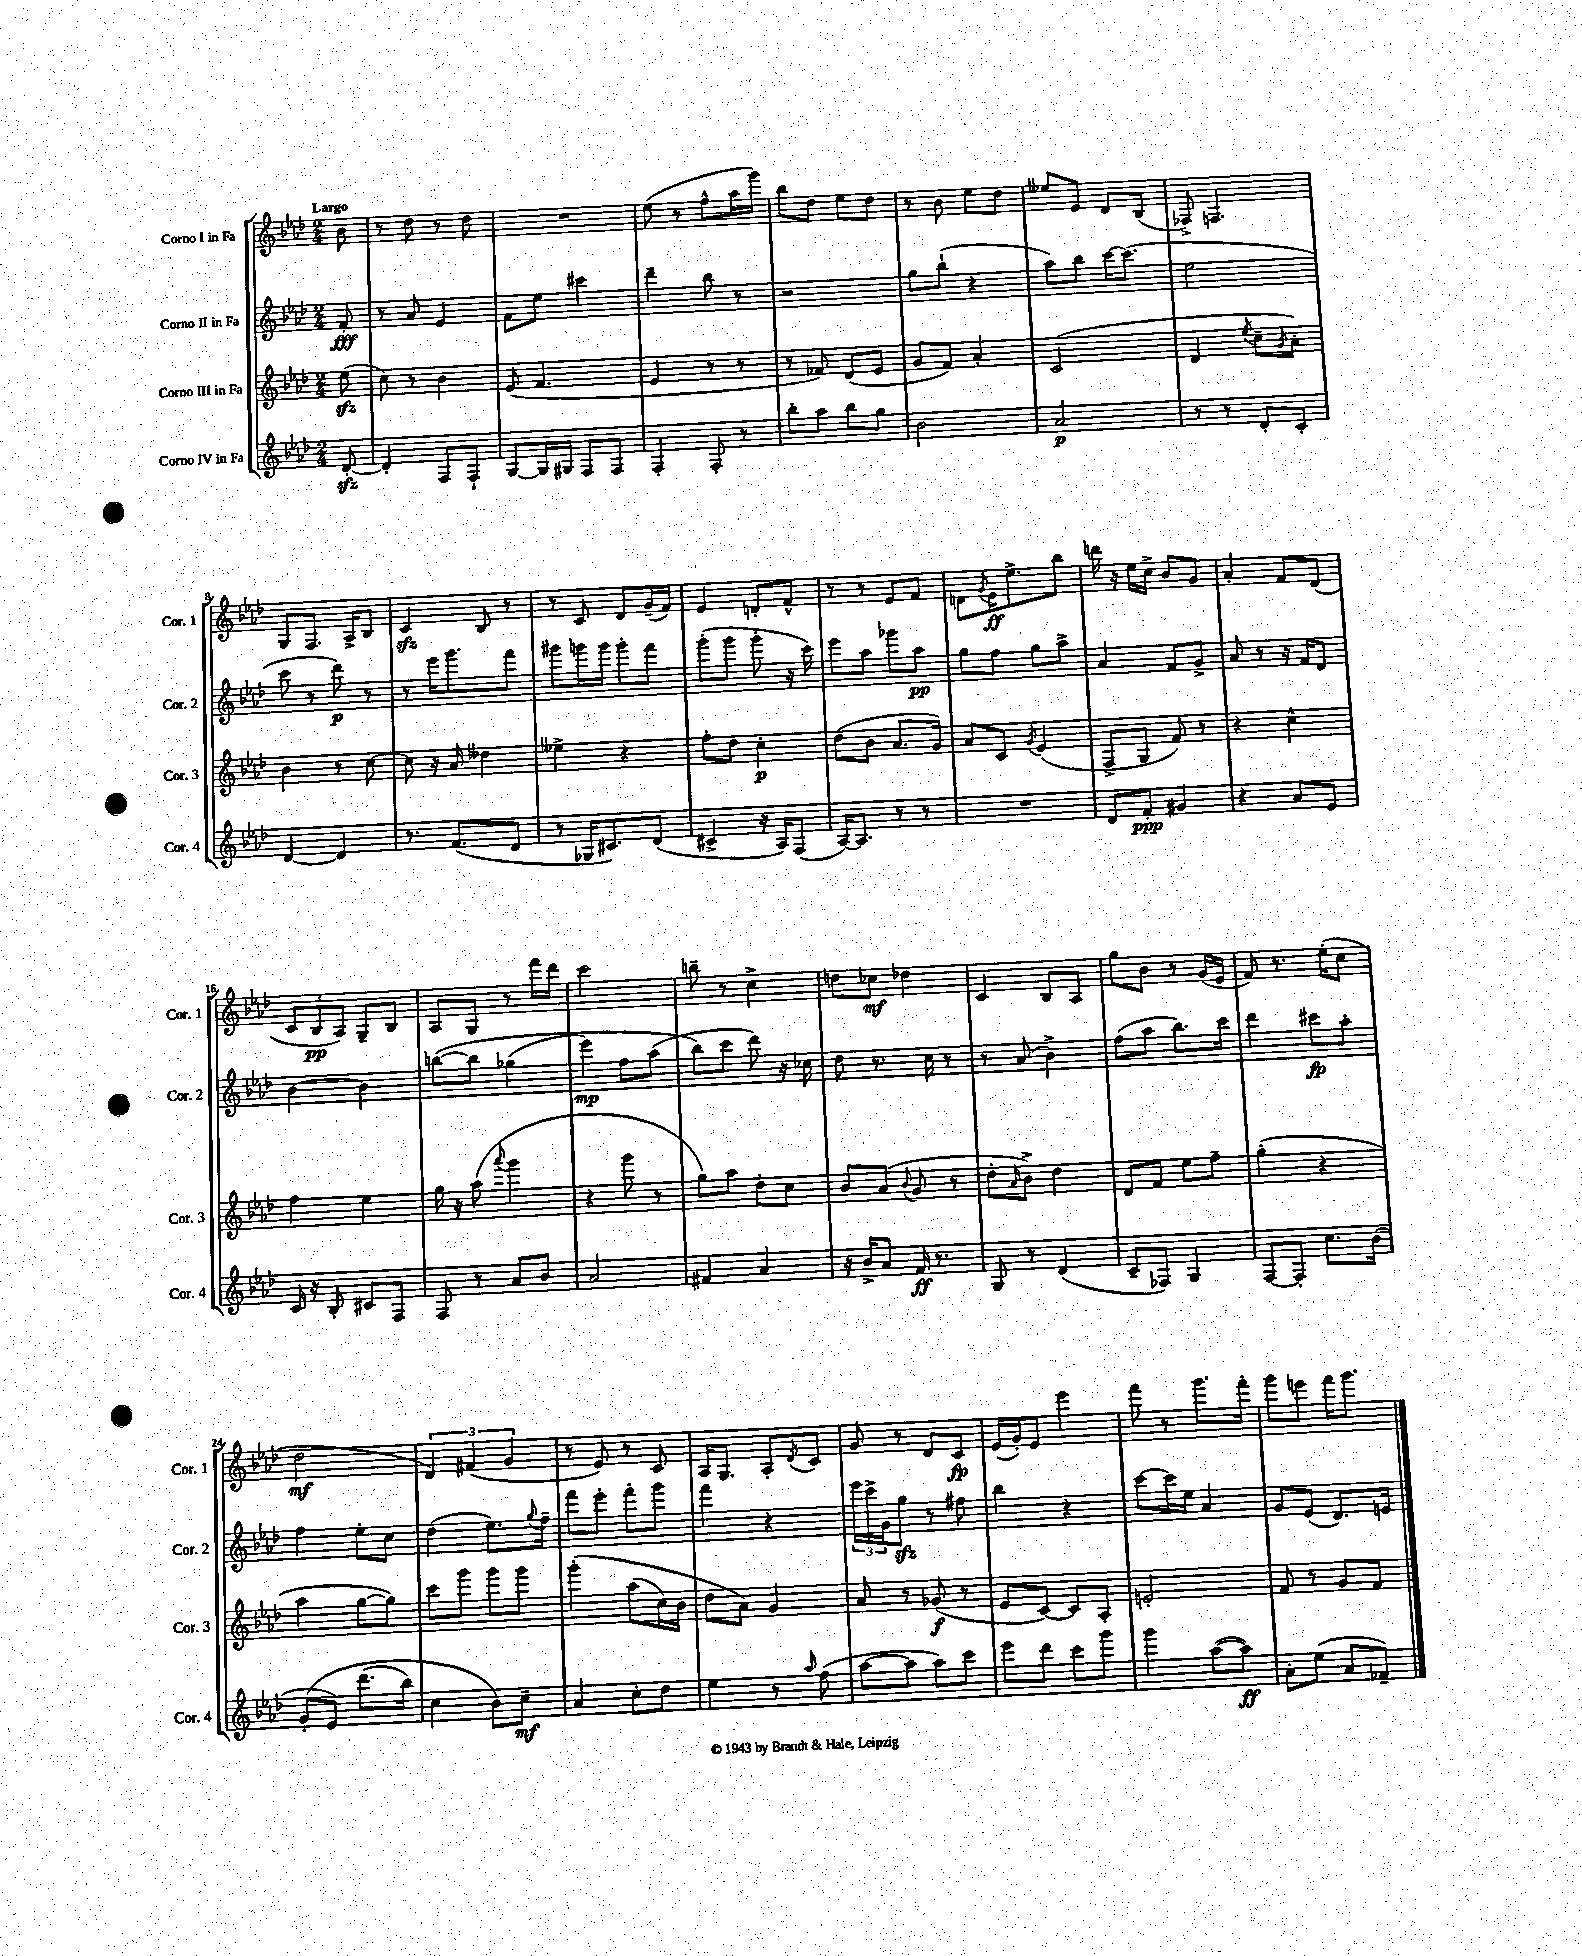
<<
\new StaffGroup <<
\new Staff = "s0" \with { instrumentName = "Corno I in Fa" shortInstrumentName = "Cor. 1" } {
    \clef treble \key aes \major \numericTimeSignature \time 2/4 \partial 8 \tempo "Largo"
    bes'8 |
    r8 des''8 r8 des''8 |
    R2 |
    ees''8( r8 f''8-^ aes''16 g'''16) |
    bes''8 des''8 ees''8 des''8 |
    r8 bes'8 ees''8 des''8 |
    eeses''8 ees'8 des'8 bes8( |
    fes8->) f4. |
    g8 f8. aes16-> bes8 |
    c'4\sfz bes8 r8 |
    r8 c'8 des'8 g'16--( f'16) |
    ees'4 d'8-. f'8-^ |
    r8 r8 ees'8 f'8 |
    d'8 \acciaccatura { g'8 } ees'16\ff ees''8.-> bes''8 |
    d'''16 r16 ees''16 c''16-> bes'8 g'8 |
    aes'4-. f'8 des'8( |
    \tuplet 3/2 { c'8 bes8\pp aes8) } g8-- bes8 |
    aes8 g8 r8 f'''16 des'''16 |
    c'''2 |
    b''8-- r8 c''4-> |
    d''8 ces''8\mf des''4 |
    c'4 bes8 aes8 |
    g''8 bes'8 r8 g'16( ees'16 |
    f'8) r8. ees''16-.( c''8 |
    des''2\mf |
    \tuplet 3/2 { des'4) fis'4( g'4 } |
    r8 ees'8) r8 c'8 |
    aes16 g8. aes8-. \acciaccatura { des'8 } c'8 |
    g'8 r8 des'8 c'8\fp |
    ees'16( g'16-.) ees'8 ees'''4 |
    f'''8 r8 g'''8. f'''16-. |
    g'''8 e'''8 f'''16 g'''8. \bar "|." |
}
\new Staff = "s1" \with { instrumentName = "Corno II in Fa" shortInstrumentName = "Cor. 2" } {
    \clef treble \key aes \major \numericTimeSignature \time 2/4 \partial 8
    f'8-.\fff |
    r8 aes'8 ees'4 |
    f'8 ees''8 cis'''4 |
    des'''4-- bes''8 r8 |
    r2 |
    g''8 bes''8-!( r4 |
    aes''8) bes''8 c'''16~ c'''8.( |
    ees''2 |
    c'''8 r8 des'''8\p) r8 |
    r8 ees'''16 g'''8. f'''8 |
    gis'''8 g'''16 g'''16 g'''8-. f'''8 |
    g'''8-.( g'''8 g'''8-. r16 c'''16) |
    ees'''8 aes''8 ges'''8 aes''8\pp |
    g''8 f''8 g''8 aes''8-> |
    aes'4 f'8 g'8-> |
    aes'8 r8 r16 f'16 des'8 |
    bes'4~ bes'4 |
    b''8~\( b''8 ges''4( |
    ees'''4\mp) f''8 aes''8( |
    bes''8\) c'''8 des'''8) r16 ces''16 |
    des''8 r8. c''16 r8 |
    r8 aes'8( bes'4->) |
    f''8( aes''8 bes''8.) c'''16 |
    des'''4 cis'''8\fp aes''8-. |
    f''4 ees''8-. c''8 |
    des''4( ees''8.) \appoggiatura { g''8 } f''16-- |
    f'''8 ees'''8-. f'''8-. g'''8 |
    f'''4 r4 |
    \tuplet 3/2 { ees'''16 c'''16-> g'16 } g''8\sfz r8 fis''8 |
    bes''4 r4 |
    c'''8~ c'''16 ees''16 aes'4 |
    g'8 ees'8( des'8.) e'16 \bar "|." |
}
\new Staff = "s2" \with { instrumentName = "Corno III in Fa" shortInstrumentName = "Cor. 3" } {
    \clef treble \key aes \major \numericTimeSignature \time 2/4 \partial 8
    ees''8\sfz( |
    c''8) r8 bes'4 |
    ees'8( f'4. |
    ees'4 r8 r8 |
    r8 fes'8) des'8( ees'8 |
    g'8 f'8) aes'4-. |
    c'2( |
    des'4 \acciaccatura { ees''8 } c''8-- \acciaccatura { g'8 } aes'8-.) |
    bes'4 r8 c''8~ |
    c''8 r16 aes'16 deses''4 |
    eeses''4-> r4 |
    f''8-. des''8 c''4-.\p |
    des''8( bes'8 aes'8. g'16) |
    aes'8 c'8 \acciaccatura { g'8 } ees'4( |
    f8-> g8 f'8) r8 |
    r4 c''4-^ |
    f''4 ees''4 |
    g''16 r16 aes''8( \appoggiatura { aes'''8 } g'''4 |
    r4 g'''8 r8 |
    g''8) aes''8 des''8-. c''8 |
    bes'8 aes'8( \appoggiatura { bes'8 } g'8 r8 |
    des''8-. \grace { aes'16 } bes'8->) des''4 |
    des'8 f'8 ees''8 f''8-- |
    g''4-.( r4 |
    aes''4 g''8~ g''8) |
    c'''8 g'''8 g'''8 g'''8 |
    g'''4-.\( aes''8( c''16) bes'16 |
    des''8 aes'8\) g'4 |
    aes'8 r8 ges'8\f( r8 |
    ees'8 c'8~) c'8 aes8-. |
    e'2-. |
    f'8 r8 g'8 f'8 \bar "|." |
}
\new Staff = "s3" \with { instrumentName = "Corno IV in Fa" shortInstrumentName = "Cor. 4" } {
    \clef treble \key aes \major \numericTimeSignature \time 2/4 \partial 8
    des'8~-.\sfz |
    des'4-. f8 f8-! |
    g8~ g16 gis16 f8 f8 |
    f4-. f8-. r8 |
    bes''8-. aes''8 bes''8 g''8 |
    bes'2 |
    aes'2\p |
    r8 r8 des'8-. c'8-. |
    des'4~ des'4 |
    r8. f'8.( des'8 |
    r8 ges16 cis'8.) des'8( |
    cis'4-> r16 aes16) f8( |
    aes16~) aes8. r8 r8 |
    R2 |
    des'8 f'8-.\ppp gis'4 |
    r4 aes'8 ees'8 |
    c'16 r16 bes8-. cis'8 f8 |
    f8 r8 aes'8 bes'8 |
    aes'2 |
    fis'4 aes'4 |
    r16 bes'16-> aes'8 f'16\ff r8. |
    g8 r8 des'4( |
    c'8-- fes8) g4 |
    f8~ f8-. c''8. bes'16( |
    g'8-.\( ees'8) des'''8.( bes''16) |
    c''4 bes'8\) c''8--\mf |
    aes'4 c''8-. des''8 |
    ees''4 r8 \grace { aes''16 } f''8( |
    aes''8~ aes''8 aes''8) c'''8 |
    ees'''8 des'''8 c'''8 g'''8 |
    g'''4 aes''8~( aes''8\ff) |
    aes'8-. ees''8( aes'8 fes'8--) \bar "|." |
}
>>
>>
